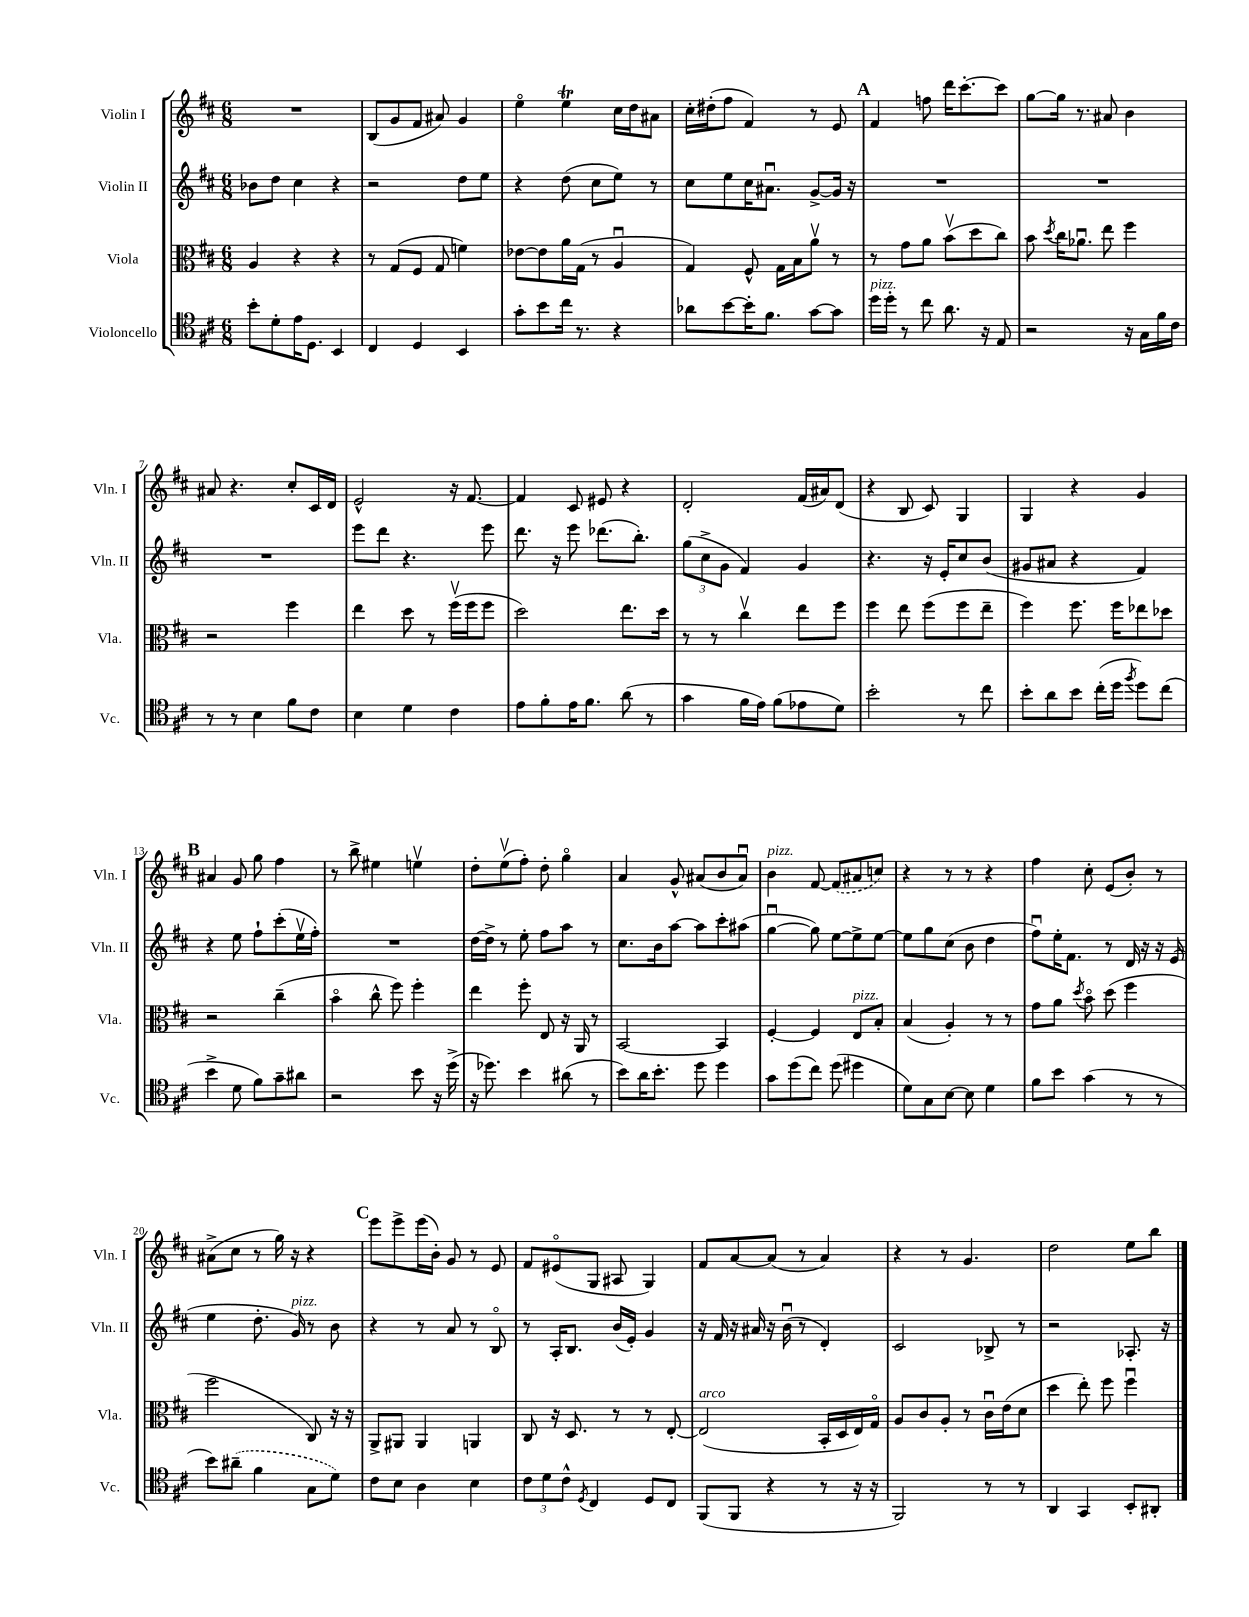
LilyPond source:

<<
\new StaffGroup <<
\new Staff = "s0" \with { instrumentName = "Violin I" shortInstrumentName = "Vln. I" } {
    \clef treble \key d \major \numericTimeSignature \time 6/8
    \autoBeamOff R2. |
    b8[( g'8 fis'8] ais'8) g'4 |
    e''4\flageolet e''4\trill cis''16[ d''16 ais'8] |
    cis''16[-. dis''16-.( fis''8] fis'4) r8 e'8 |
    \mark \markup { \bold "A" } fis'4 f''8 d'''16[ cis'''8.~-. cis'''8] |
    g''8[~ g''16] r8. ais'8 b'4 |
    ais'8 r4. cis''8[-. cis'16 d'16] |
    e'2-^ r16 fis'8.~ |
    fis'4 cis'8 eis'8 r4 |
    d'2-. fis'16[( ais'16) d'8]( |
    r4 b8 cis'8) g4 |
    g4 r4 g'4 |
    \mark \markup { \bold "B" } ais'4 g'8 g''8 fis''4 |
    r8 b''8-> eis''4 e''4\upbow |
    d''8[-. e''8\upbow( fis''8]-.) d''8-. g''4\flageolet |
    a'4 g'8-^ ais'8[( b'8 ais'8]\downbow) |
    b'4^\markup { \italic "pizz." } fis'8~ \once \slurDashed fis'8[( ais'8 c''8]) |
    r4 r8 r8 r4 |
    fis''4 cis''8-. e'8[( b'8]-.) r8 |
    ais'8[->( cis''8] r8 g''16) r16 r4 |
    \mark \markup { \bold "C" } e'''8[ e'''8-> e'''16( b'16]-.) g'8 r8 e'8 |
    fis'8[ eis'8\flageolet( g8] ais8 g4) |
    fis'8[ a'8~ a'8]( r8 a'4) |
    r4 r8 g'4. |
    d''2 e''8[ b''8] \bar "|." |
}
\new Staff = "s1" \with { instrumentName = "Violin II" shortInstrumentName = "Vln. II" } {
    \clef treble \key d \major \numericTimeSignature \time 6/8
    \autoBeamOff bes'8[ d''8] cis''4 r4 |
    r2 d''8[ e''8] |
    r4 d''8( cis''8[ e''8]) r8 |
    cis''8[ e''8 cis''16 ais'8.]\downbow g'8[~-> g'16] r16 |
    \mark \markup { \bold "A" } R2. |
    R2. |
    R2. |
    e'''8[ d'''8] r4. e'''8 |
    d'''8. r16 e'''8 des'''8.[( b''8.]-.) |
    \tuplet 3/2 { g''8[( cis''8-> g'8] } fis'4) g'4 |
    r4. r16 e'16[-. cis''8 b'8]( |
    gis'8[ ais'8] r4 fis'4) |
    \mark \markup { \bold "B" } r4 e''8 fis''8[-! cis'''8-.( e''16\upbow fis''16]-.) |
    R2. |
    d''16[~ d''16]-> r8 e''8-. fis''8[ a''8] r8 |
    cis''8.[ b'16 a''8]~ a''8[ cis'''8-. ais''8]( |
    g''4~\downbow g''8) e''8[~ e''8-> e''8]~ |
    e''8[ g''8 cis''8]( b'8 d''4 |
    fis''8[\downbow) e''16-. fis'8.] r8 d'16 r16 r16 e'16( |
    e''4 d''8.-. g'16^\markup { \italic "pizz." }) r8 b'8 |
    \mark \markup { \bold "C" } r4 r8 a'8 r8 b8\flageolet |
    r8 a16[-. b8.] b'16[( e'16]-.) g'4 |
    r16 fis'16 r16 ais'16 r16 b'16\downbow( r8 d'4-.) |
    cis'2 bes8-> r8 |
    r2 aes8.-. r16 \bar "|." |
}
\new Staff = "s2" \with { instrumentName = "Viola" shortInstrumentName = "Vla." } {
    \clef alto \key d \major \numericTimeSignature \time 6/8
    \autoBeamOff a4 r4 r4 |
    r8 g8[( fis8] g8 f'4) |
    ees'8[~ ees'8 a'16 g16]( r8 a4\downbow |
    g4) fis8-^ g16[ b16 a'8]\upbow r8 |
    \mark \markup { \bold "A" } r8 g'8[ a'8] b'8[\upbow( d''8 cis''8]) |
    b'8 \acciaccatura { d''8 } cis''16[ aes'8.]\downbow e''8 fis''4 |
    r2 fis''4 |
    e''4 d''8 r8 fis''16[\upbow( fis''16 fis''8] |
    d''2) e''8.[ d''16] |
    r8 r8 cis''4\upbow e''8[ fis''8] |
    fis''4 e''8 fis''8[( fis''8 e''8]-- |
    fis''4) fis''8. fis''16[ ees''8 des''8] |
    \mark \markup { \bold "B" } r2 cis''4--( |
    b'4\flageolet cis''8-^ fis''8) fis''4-. |
    e''4 fis''8-. e8 r16 a,16 r8 |
    b,2~ b,4 |
    fis4~-. fis4 e8[^\markup { \italic "pizz." } b8]-. |
    b4( a4-.) r8 r8 |
    g'8[ a'8] \acciaccatura { d''8 } b'8\flageolet d''8( fis''4 |
    fis''2 cis8) r16 r16 |
    \mark \markup { \bold "C" } a,8[-> ais,8] ais,4 a,4 |
    cis8 r16 d8. r8 r8 e8~-. |
    e2^\markup { \italic "arco" }( b,16[-. d16 e16) g16]\flageolet |
    a8[ cis'8 a8]-. r8 cis'16[\downbow e'16( d'8] |
    d''4 e''8-.) fis''8 fis''4\downbow \bar "|." |
}
\new Staff = "s3" \with { instrumentName = "Violoncello" shortInstrumentName = "Vc." } {
    \clef tenor \key d \major \numericTimeSignature \time 6/8
    \autoBeamOff b'8[-. d'8-. e'16 d8.] b,4 |
    cis4 d4 b,4 |
    g'8[-. b'8 cis''16] r8. r4 |
    aes'8[ b'8~ b'16-. fis'8.] g'8[~ g'8] |
    \mark \markup { \bold "A" } d''16[^\markup { \italic "pizz." } d''16]-. r8 cis''8 a'8. r16 e8 |
    r2 r16 g16[ fis'16 cis'16] |
    r8 r8 b4 fis'8[ cis'8] |
    b4 d'4 cis'4 |
    e'8[ fis'8-. e'16 fis'8.] a'8( r8 |
    g'4 fis'16[ e'16]) fis'8[( ees'8 d'8]) |
    b'2-. r8 cis''8 |
    b'8[-. a'8 b'8] cis''16[-.( d''16] \acciaccatura { fis''8 } d''8[) cis''8]( |
    \mark \markup { \bold "B" } b'4-> d'8 fis'8[) g'8-- ais'8] |
    r2 b'8 r16 d''16->( |
    r16 des''8.) b'4 ais'8( r8 |
    b'8[) a'16 b'8.]-. d''8 d''4 |
    g'8[ d''8( cis''8]) d''8( dis''4 |
    d'8[) g8 b8]~ b8 d'4 |
    fis'8[ b'8] g'4( r8 r8 |
    b'8[) \once \slurDashed ais'8]--( fis'4 g8[ d'8]) |
    \mark \markup { \bold "C" } cis'8[ b8] a4 b4 |
    \tuplet 3/2 { cis'8[ d'8 cis'8]-^ } \acciaccatura { d8 } cis4 d8[ cis8] |
    fis,8[( fis,8] r4 r8 r16 r16 |
    fis,2) r8 r8 |
    a,4 g,4 b,8[-. ais,8]-. \bar "|." |
}
>>
>>
